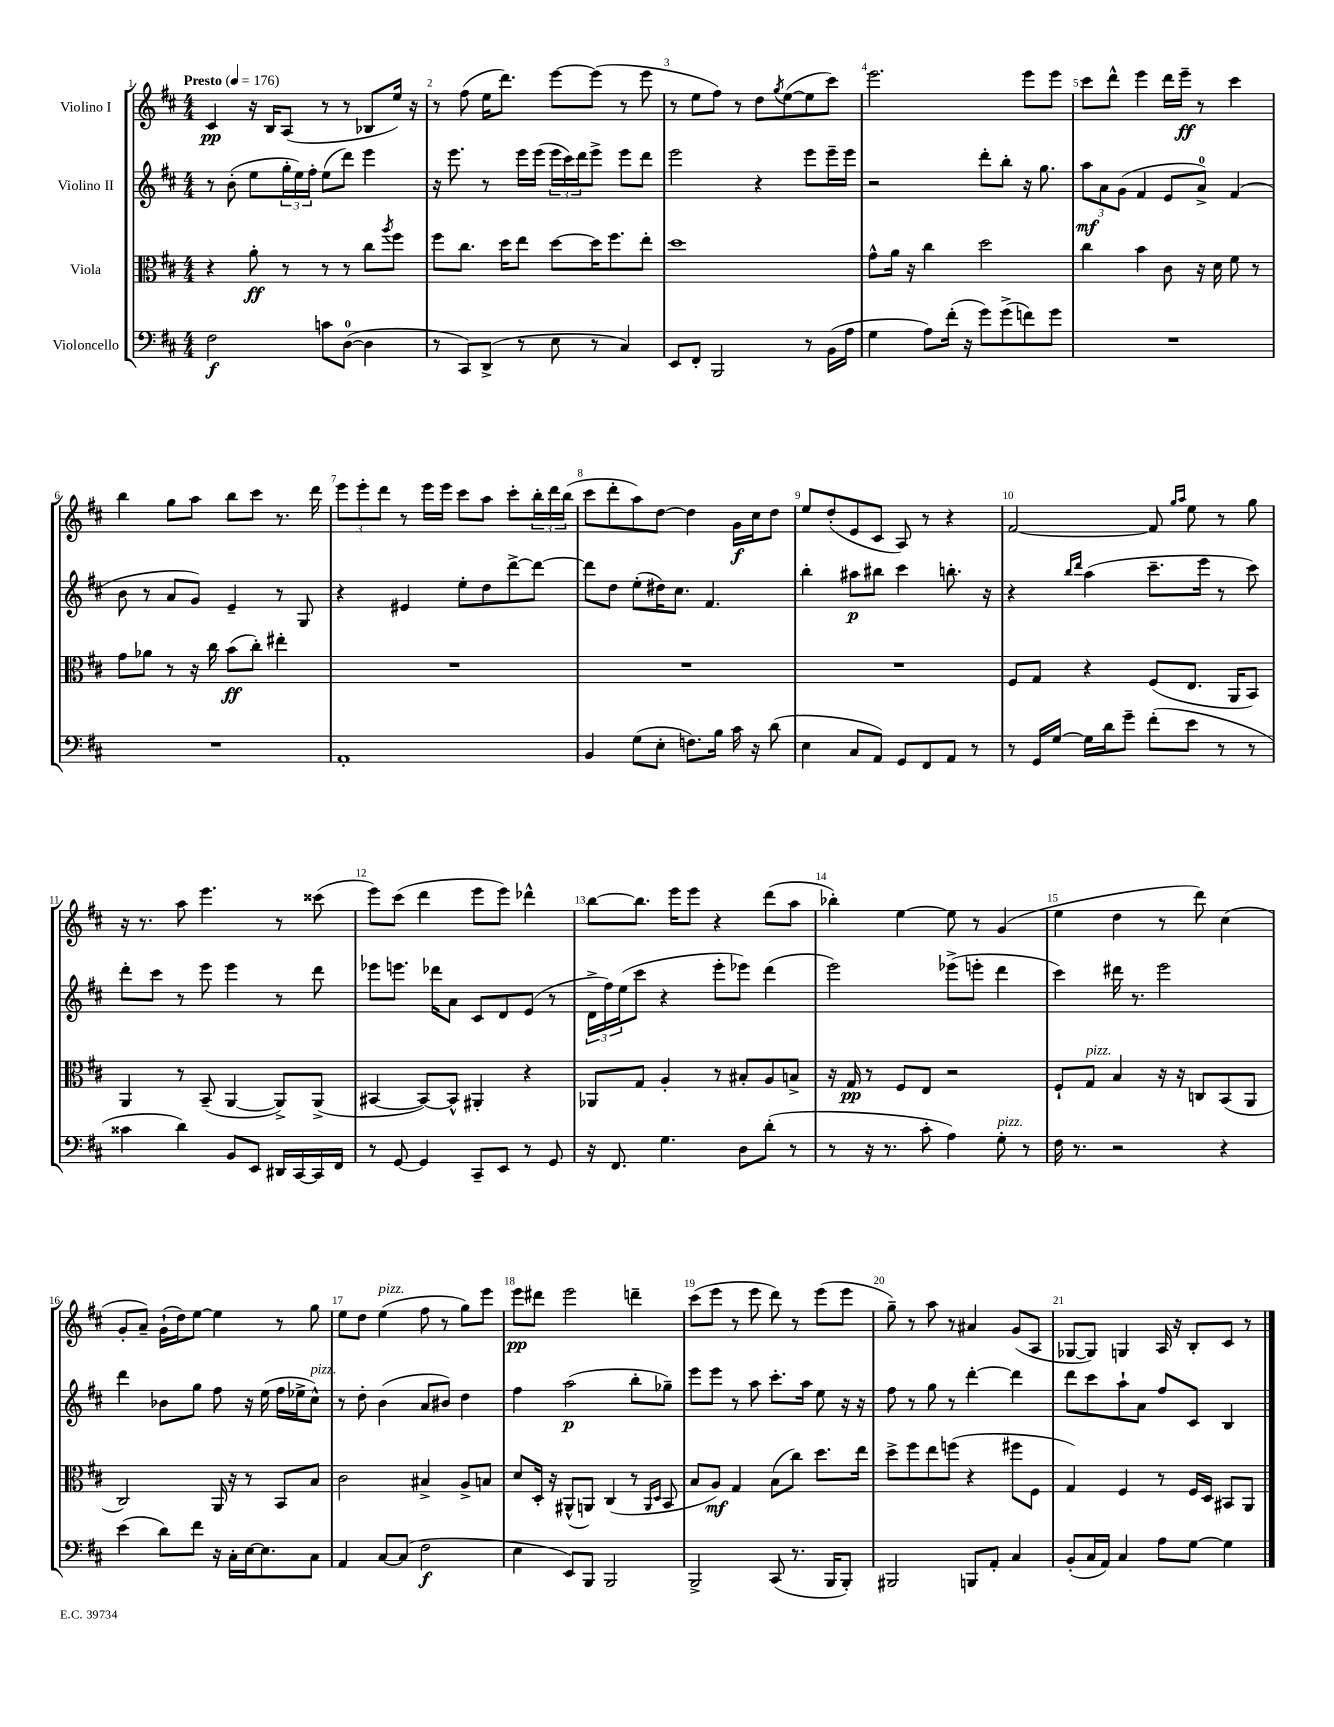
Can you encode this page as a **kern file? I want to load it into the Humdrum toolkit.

**kern	**kern	**kern	**kern
*staff4	*staff3	*staff2	*staff1
*clefF4	*clefC3	*clefG2	*clefG2
*k[f#c#]	*k[f#c#]	*k[f#c#]	*k[f#c#]
*M4/4	*M4/4	*M4/4	*M4/4
*MM176	*MM176	*MM176	*MM176
2F#	4r	8r	4c#
.	.	(8b'	.
.	8a'	8ee	16r
.	.	.	16B
.	8r	24gg'	(8A
.	.	24ee)	.
.	.	24ff#'	.
8c	8r	(8ee	8r
([8D	8r	8ddd)	8r
4D]	8cc#	4eee	8B-
.	8qaa	.	.
.	8ff#	.	16ee)
.	.	.	16r
=	=	=	=
8r	8ff#	16r	8r
.	.	8.eee	.
8CC#)	8.cc#	.	(8ff#
(8DD^	.	8r	16ee
.	16dd	.	8.ddd)
8r	8ee	16eee	.
.	.	(16eee	.
8E	[8dd	24eee	[8eee
.	.	24ccc#)	.
.	.	24ddd	.
8r	16dd]	8eee^	(8eee]
.	8.ff#	.	.
4C#)	.	8eee	8r
.	8ee'	8ddd	8eee
=	=	=	=
8EE	1dd	2eee	8r
8FF#'	.	.	8ee
2BBB	.	.	8ff#)
.	.	.	8r
.	.	4r	8dd
.	.	.	8qgg
.	.	.	([8ee
8r	.	8eee	8ee]
(16BB	.	16eee~	8ccc#)
16A	.	16eee	.
=	=	=	=
4G	8g^^	2r	2.eee
.	16a	.	.
.	16r	.	.
8A)	4cc#	.	.
(16f#'	.	.	.
16r	.	.	.
8g)	2dd	8ddd'	.
(8g^	.	8bb'	.
8f)	.	16r	8eee
.	.	8.gg	.
8g	.	.	8eee
=	=	=	=
1r	4cc#	12aa	8ccc#
.	.	12a	.
.	.	.	8ddd^^
.	.	(12g	.
.	4b	4f#	4eee
.	8c#	8e	16ddd
.	.	.	16eee~
.	16r	8a^)	8r
.	16d	.	.
.	8f#	(4f#	4ccc#
.	8r	.	.
=	=	=	=
1r	8g	8b	4bb
.	8a-	8r	.
.	8r	8a	8gg
.	16r	8g)	8aa
.	16cc#	.	.
.	(8b	4e~	8bb
.	8cc#')	.	8ccc#
.	4ee#'	8r	8.r
.	.	8G	.
.	.	.	16ddd
=	=	=	=
1AA'	1r	4r	12eee
.	.	.	12eee'
.	.	.	12ddd
.	.	4e#	8r
.	.	.	16eee
.	.	.	16eee
.	.	8ee'	8ccc#
.	.	8dd	8aa
.	.	[8ddd^	8ccc#'
.	.	8ddd_	24bb'
.	.	.	24ddd
.	.	.	(24bb
=	=	=	=
4BB	1r	8ddd]	8ccc#
.	.	8dd	8ddd'
(8G	.	(8ee'	8aa)
8E'	.	16dd#)	[8dd
.	.	8.cc#	.
8.F)	.	.	4dd]
.	.	4.f#	.
16B	.	.	.
16c#	.	.	16g
16r	.	.	16cc#
(8d	.	.	8dd
=	=	=	=
4E	1r	4bb'	8ee
.	.	.	(8dd'
8C#	.	8aa#	8e
8AA)	.	8bb#	8c#
8GG	.	4ccc#	8A)
8FF#	.	.	8r
8AA	.	8.bb'	4r
8r	.	.	.
.	.	16r	.
=	=	=	=
8r	8F#	4r	[2f#
16GG	8G	.	.
[16G	.	.	.
.	.	16qqbb	.
.	.	16qqddd	.
16G]	4r	(4aa	.
16d	.	.	.
8g~	.	.	.
(8f#'	(8F#	8.ccc#~	8f#]
.	.	.	16qqgg
.	.	.	16qqaa
8e	8.E	.	8ee
.	.	16eee	.
8r	.	8r	8r
.	16AA	.	.
8r	8BB)	8ccc#)	8gg
=	=	=	=
4c##	4AA	8ddd'	16r
.	.	.	8.r
.	.	8ccc#	.
4d)	8r	8r	8aa
.	(8BB~	8eee	4.eee
8BB	[4AA	4eee	.
8EE	.	.	.
16DD#	8AA^])	8r	8r
[16CC#	.	.	.
16CC#]	(8AA^	8ddd	(8ccc##
16FF#	.	.	.
=	=	=	=
8r	[4BB#	8eee-	8eee)
[8GG	.	8.eee	(8ccc#
4GG]	8BB#_)	.	4ddd
.	.	16ddd-	.
.	8BB#^^]	8a	.
8CC#~	4AA#'	8c#	8eee
8EE	.	8d	8eee)
8r	4r	(8e	4ddd-^^
8GG	.	8r	.
=	=	=	=
16r	8AA-	24d^	[8bb
.	.	24ff#)	.
8.FF#	.	.	.
.	.	(24ee	.
.	8G	8ccc#	8.bb]
4.G	4A'	4r	.
.	.	.	16eee
.	.	.	8eee
.	8r	8eee'	4r
8D	8B#'	8eee-)	.
(8d'	8A	(4ddd	(8ddd
8r	8B^	.	8aa
=	=	=	=
8r	16r	2eee)	4bb-')
.	16G	.	.
16r	8r	.	.
8.r	.	.	.
.	8F#	.	[4ee
8c#'	8E	.	.
4A)	2r	(8eee-^	8ee]
.	.	8eee'	8r
8G'	.	4ddd	(4g
8r	.	.	.
=	=	=	=
16F#	8F#`	4ccc#)	4ee
8.r	.	.	.
.	8G	.	.
2r	4B	16ddd#	4dd
.	.	8.r	.
.	16r	2eee	8r
.	16r	.	.
.	8C	.	8ddd)
4r	(8BB	.	(4cc#
.	8AA	.	.
=	=	=	=
(4e	2C#)	4ddd	8g'
.	.	.	8a~)
8d)	.	8b-	(16g`
.	.	.	16dd)
8f#	.	8gg	[8ee
16r	16AA	8ff#	4ee]
16C#'	16r	.	.
[16E	8r	16r	.
8.E]	.	(16ee	.
.	8BB	16ff#	8r
.	.	16ee-^	.
8C#	8B	8cc#^^)	8gg
=	=	=	=
4AA	2c#	8r	8ee
.	.	8dd'	8dd
[8C#	.	(4b	(4ee
(8C#]	.	.	.
2F#	4B#^	8a	8ff#
.	.	8b#)	8r
.	8A^	4dd	8gg)
.	8B	.	8eee
=	=	=	=
4E	8d	4ff#	8eee
.	16D'	.	8ddd#
.	16r	.	.
8EE)	(8AA#^^	(2aa	2eee
8BBB	8AA)	.	.
2BBB	(4C#	.	.
.	8r	8bb'	4ddd~
.	16qqAA	.	.
.	16qqD	.	.
.	8BB	8gg-~)	.
=	=	=	=
2BBB^	8B	8eee	(8ccc#
.	8A)	8eee	8eee
.	4G	8r	8r
.	.	8aa	8eee
(8CC#	(8B	8.ccc#'	8ddd)
8.r	8cc#)	.	8r
.	.	16aa	.
.	8.dd	8ee	(8eee
16BBB	.	.	.
8BBB')	.	16r	8eee
.	16ee	16r	.
=	=	=	=
2BBB#	8dd^	8ff#	8gg~)
.	8ff#	8r	8r
.	8ee	8gg	8aa
.	(8ff	8r	8r
8BBB	4r	[4ddd'	4a#
8AA'	.	.	.
4C#	8ff#	4ddd]	(8g
.	8F#	.	8A
=	=	=	=
(8BB'	4G)	8ddd	[8G-
16C#	.	8ccc#	8G-])
16AA)	.	.	.
4C#	4F#	8aa`	4G
.	.	8a	.
8A	8r	8ff#	16A
.	.	.	16r
[8G	16F#	8c#	8B'
.	16D	.	.
4G]	8BB#	4B	8c#
.	8AA	.	8r
==	==	==	==
*-	*-	*-	*-
